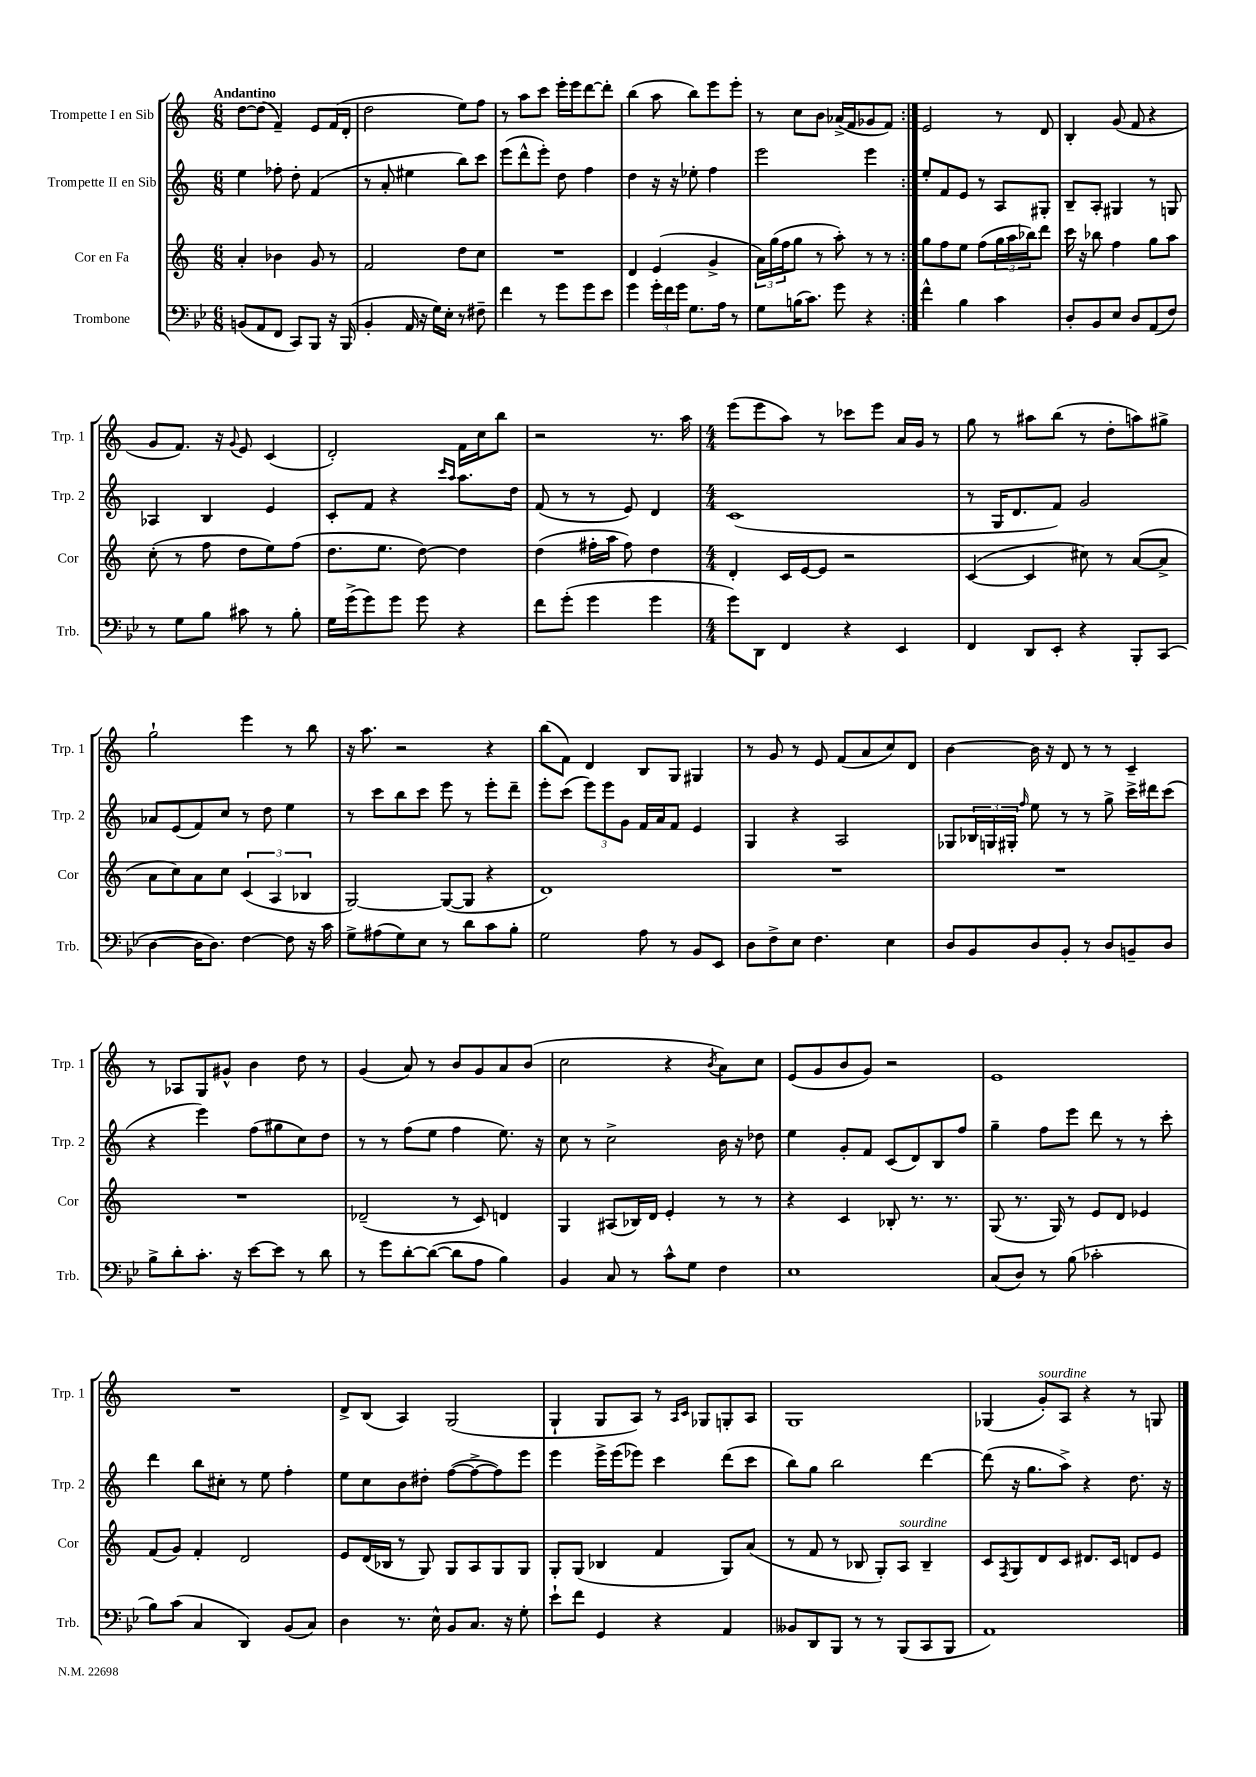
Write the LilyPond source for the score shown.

<<
\new StaffGroup <<
\new Staff = "s0" \with { instrumentName = "Trompette I en Sib" shortInstrumentName = "Trp. 1" } {
    \clef treble \key c \major \numericTimeSignature \time 6/8 \tempo "Andantino"
    \repeat volta 2 { d''8~ d''8( f'4--) e'8 f'16( d'16-. |
    d''2 e''8) f''8 |
    r8 a''8 c'''8 e'''16-. e'''16 d'''8~ d'''8-. |
    b''4( a''8 b''8) e'''8 e'''8-. |
    r8 c''8 b'8 aes'16->( f'16 ges'8 f'8) | }
    e'2 r8 d'8 |
    b4-. g'8( f'8 r4 |
    g'8 f'8.) r16 \appoggiatura { g'8 } e'8 c'4( |
    d'2-.) f'16 c''16 b''8 |
    r2 r8. a''16 |
    \numericTimeSignature \time 4/4 e'''8( e'''8 a''8) r8 ces'''8 e'''8 a'16 g'16 r8 |
    g''8 r8 ais''8 b''8( r8 d''8-. a''8) gis''8-> |
    g''2-! e'''4 r8 b''8 |
    r16 a''8. r2 r4 |
    b''8( f'8) d'4 b8 g8 gis4 |
    r8 g'8 r8 e'8 f'8( a'8 c''8) d'8 |
    b'4~ b'16 r16 d'8 r8 r8 c'4-- |
    r8 aes8 g8 gis'8-^ b'4 d''8 r8 |
    g'4( a'8) r8 b'8 g'8 a'8 b'8( |
    c''2 r4 \acciaccatura { b'8 } a'8) c''8 |
    e'8( g'8 b'8 g'8) r2 |
    e'1 |
    R1 |
    d'8-> b8( a4) g2( |
    g4-! g8 a8) r8 \grace { a16 c'16 } ges8 g8-. a8 |
    g1 |
    ges4( g'8-.^\markup { \italic "sourdine" }) a8 r4 r8 g8 \bar "|." |
}
\new Staff = "s1" \with { instrumentName = "Trompette II en Sib" shortInstrumentName = "Trp. 2" } {
    \clef treble \key c \major \numericTimeSignature \time 6/8
    \repeat volta 2 { e''4 fes''8-. d''8-. f'4( |
    r8 a'8-. eis''4 b''8) c'''8 |
    e'''8( d'''8-^ e'''8-.) d''8 f''4 |
    d''4 r16 r16 ees''8-. f''4 |
    e'''2 e'''4 | }
    e''8-. f'8 e'8 r8 a8 gis8-. |
    b8-- a8-. gis4 r8 g8 |
    aes4 b4 e'4 |
    c'8-. f'8 r4 \grace { c'''16 a''16 } a''8. d''16 |
    f'8( r8 r8 e'8) d'4 |
    \numericTimeSignature \time 4/4 c'1( |
    r8 g16 d'8. f'8) g'2 |
    aes'8 e'8( f'8) c''8 r8 d''8 e''4 |
    r8 c'''8 b''8 c'''8 e'''8 r8 e'''8-. d'''8-- |
    e'''8-. c'''8( \tuplet 3/2 { e'''8) e'''8 g'8 } f'16 a'16 f'8 e'4 |
    g4 r4 a2 |
    ges8 \tuplet 3/2 { bes16 g16 gis16-. } \grace { f''16 } e''8 r8 r8 g''8-> c'''16-> dis'''16 c'''8( |
    r4 e'''4) f''8( gis''8 c''8) d''8 |
    r8 r8 f''8( e''8 f''4 e''8.) r16 |
    c''8 r8 c''2-> b'16 r16 des''8 |
    e''4 g'8-. f'8 c'8( d'8) b8 f''8 |
    g''4-- f''8 e'''8 d'''8 r8 r8 c'''8-. |
    d'''4 b''8 cis''8-. r8 e''8 f''4-. |
    e''8 c''8 b'8 dis''8-. f''8~( f''8~-> f''8) e'''8 |
    e'''4 e'''16-> e'''16( ees'''8) c'''4 d'''8( c'''8 |
    b''8) g''8 b''2 d'''4~ |
    d'''8( r16 g''8. a''8->) r4 d''8. r16 \bar "|." |
}
\new Staff = "s2" \with { instrumentName = "Cor en Fa" shortInstrumentName = "Cor" } {
    \clef treble \key c \major \numericTimeSignature \time 6/8
    \repeat volta 2 { a'4-. bes'4 g'8 r8 |
    f'2 d''8 c''8 |
    R2. |
    d'4 e'4( g'4-> |
    \tuplet 3/2 { a'16) g''16( f''16 } g''8 r8 a''8-.) r8 r8 | }
    g''8 f''8 e''8 f''8( \tuplet 3/2 { g''16 a''16 bes''16) } d'''8 |
    c'''16 r16 bes''8 f''4 g''8 a''8 |
    c''8-.( r8 f''8 d''8 e''8) f''8( |
    d''8. e''8. d''8~) d''4 |
    d''4( fis''16-. a''16 fis''8) d''4 |
    \numericTimeSignature \time 4/4 d'4-. c'16 e'16~ e'8 r2 |
    c'4~( c'4 cis''8) r8 a'8~( a'8-> |
    a'8 c''8) a'8 c''8 \tuplet 3/2 { c'4( a4 bes4 } |
    g2~) g8~( g8 r4 |
    d'1) |
    R1 |
    R1 |
    R1 |
    des'2--( r8 c'8) d'4 |
    g4 ais8( bes16) d'16 e'4-. r8 r8 |
    r4 c'4 bes8-. r8. r8. |
    g8( r8. g16) r8 e'8 d'8 ees'4 |
    f'8( g'8) f'4-. d'2 |
    e'8 d'16( bes16 r8 g8) g8 a8 g8 g8 |
    g8-. g8( bes4 f'4 g8) a'8( |
    r8 f'8 r8 bes8 g8-.) a8^\markup { \italic "sourdine" } bes4-- |
    c'8 \acciaccatura { f8 } g8 d'8 c'8 dis'8. c'16 d'8 e'8 \bar "|." |
}
\new Staff = "s3" \with { instrumentName = "Trombone" shortInstrumentName = "Trb." } {
    \clef bass \key bes \major \numericTimeSignature \time 6/8
    \repeat volta 2 { b,8( a,8 f,8 c,8) bes,,8 r16 bes,,16( |
    bes,4-. a,16 r16 g16) ees16-. r8 fis8-- |
    f'4 r8 g'8 g'8 ees'8 |
    g'4 \tuplet 3/2 { g'16-. f'16 g'16 } g8. a16 r8 |
    g8 b16( c'8.) g'8 r4 | }
    f'4-^ bes4 c'4 |
    d8-. bes,8 ees8 d8 a,8( f8) |
    r8 g8 bes8 cis'8 r8 bes8-. |
    g16 g'16->( g'8) g'8 g'8 r4 |
    f'8 g'8-.( g'4 g'4 |
    \numericTimeSignature \time 4/4 g'8) d,8 f,4 r4 ees,4 |
    f,4 d,8 ees,8-. r4 bes,,8-. c,8( |
    d4~ d16 d8.) f4~ f8 r16 c'16 |
    g8-> ais8( g8) ees8 r8 d'8 c'8 bes8-. |
    g2 a8 r8 bes,8 ees,8 |
    d8 f8-> ees8 f4. ees4 |
    d8 bes,8 d8 bes,8-. r8 d8 b,8-- d8 |
    bes8-> d'8-. c'8.-. r16 ees'8~ ees'8 r8 d'8 |
    r8 g'8 d'8~-. d'8~( d'8 a8 bes4) |
    bes,4 c8 r8 c'8-^ g8 f4 |
    ees1 |
    c8( d8) r8 bes8( ces'2-. |
    bes8) c'8( c4 d,4) bes,8( c8) |
    d4 r8. ees16-^ bes,8 c8. r16 g8-. |
    ees'8-! f'8 g,4 r4 a,4 |
    beses,8 d,8 bes,,8 r8 r8 bes,,8( c,8 bes,,8 |
    a,1) \bar "|." |
}
>>
>>
\layout { \context { \Score \remove "Bar_number_engraver" } }
